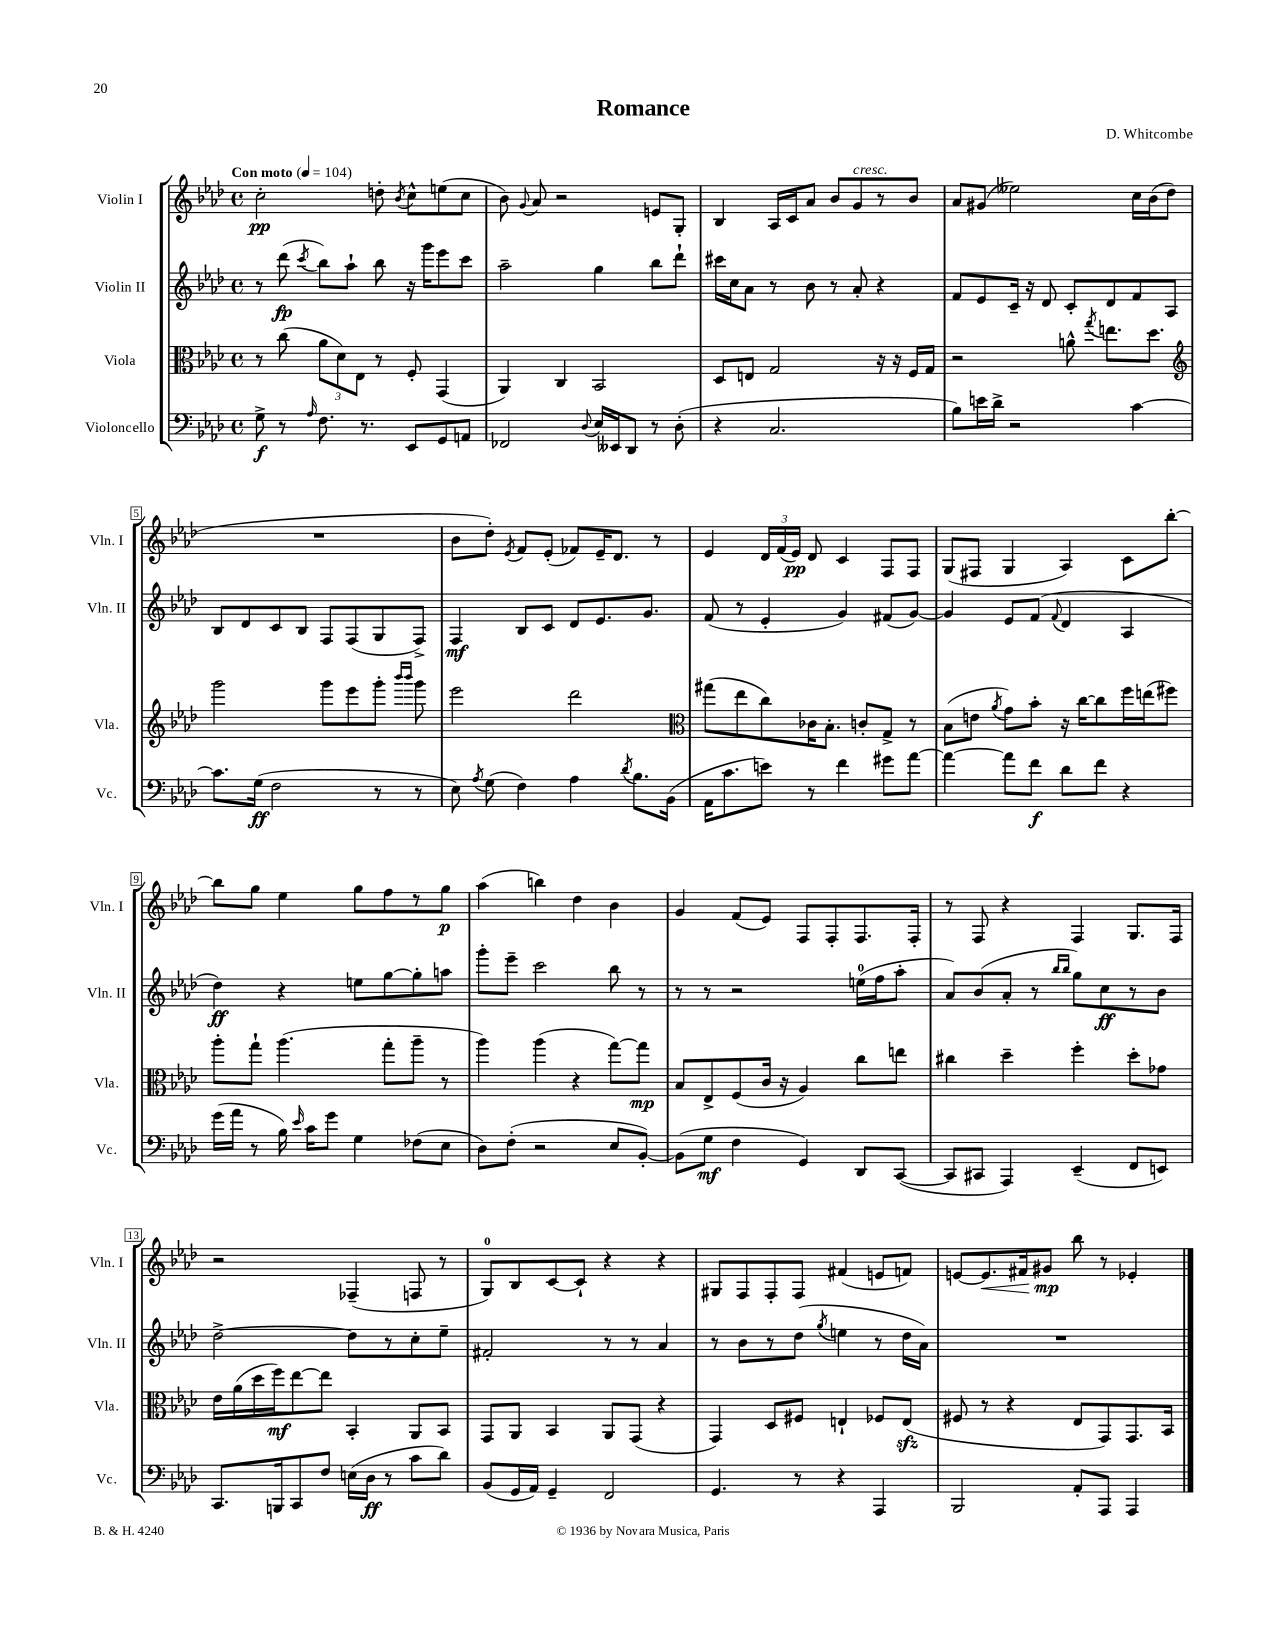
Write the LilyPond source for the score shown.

\header { title = "Romance" composer = "D. Whitcombe" }
<<
\new StaffGroup <<
\new Staff = "s0" \with { instrumentName = "Violin I" shortInstrumentName = "Vln. I" } {
    \clef treble \key aes \major \defaultTimeSignature \time 4/4 \tempo "Con moto" 4 = 104
    \autoBeamOff c''2-.\pp d''8-. \acciaccatura { bes'8 } c''8[-^ e''8( c''8] |
    bes'8) \appoggiatura { g'8 } aes'8 r2 e'8[ g8]-. |
    bes4 aes16[ c'16 aes'8] bes'8[ g'8^\markup { \italic "cresc." } r8 bes'8] |
    aes'8[ gis'8]( eeses''2) c''16[ bes'16( des''8] |
    R1 |
    bes'8[ des''8]-.) \acciaccatura { ees'8 } f'8[ ees'8]-.( fes'8[) ees'16-- des'8.] r8 |
    ees'4 \tuplet 3/2 { des'16[ f'16( ees'16]\pp) } des'8 c'4 f8[ f8] |
    g8[( fis8] g4 aes4) c'8[ bes''8]~-. |
    bes''8[ g''8] ees''4 g''8[ f''8 r8 g''8]\p |
    aes''4( b''4) des''4 bes'4 |
    g'4 f'8[( ees'8]) f8[ f8-. f8. f16]-. |
    r8 f8 r4 f4 g8.[ f16] |
    r2 fes4--( f8 r8 |
    g8[-0) bes8 c'8~ c'8]-! r4 r4 |
    gis8[ f8 f8-. f8] fis'4( e'8[ f'8]) |
    e'8[~ e'8.\< fis'16 gis'8]\mp\! bes''8 r8 ees'4-. \bar "|." |
}
\new Staff = "s1" \with { instrumentName = "Violin II" shortInstrumentName = "Vln. II" } {
    \clef treble \key aes \major \defaultTimeSignature \time 4/4
    \autoBeamOff r8 des'''8\fp( \acciaccatura { c'''8 } bes''8[) aes''8]-! bes''8 r16 g'''16[ ees'''8 c'''8] |
    aes''2-- g''4 bes''8[ des'''8]-! |
    cis'''16[ c''16 aes'8] r8 bes'8 r8 aes'8-. r4 |
    f'8[ ees'8 c'16]-- r16 des'8 c'8[-. des'8 f'8 aes8] |
    bes8[ des'8 c'8 bes8] f8[ f8( g8 f8]->) |
    f4\mf bes8[ c'8] des'8[ ees'8. g'8.] |
    f'8( r8 ees'4-. g'4) fis'8[( g'8]~) |
    g'4 ees'8[ f'8]( \appoggiatura { f'8 } des'4 aes4 |
    des''4\ff) r4 e''8[ g''8~ g''8-. a''8] |
    g'''8[-. ees'''8]-- c'''2 bes''8 r8 |
    r8 r8 r2 e''16[-0( f''16 aes''8]-. |
    aes'8[) bes'8( aes'8]-. r8 \grace { bes''16[ bes''16] } g''8[) c''8\ff r8 bes'8] |
    des''2~-> des''8[ r8 c''8-. ees''8]-- |
    fis'2-. r8 r8 aes'4 |
    r8 bes'8[ r8 des''8]( \acciaccatura { g''8 } e''4 r8 des''16[ aes'16]) |
    R1 \bar "|." |
}
\new Staff = "s2" \with { instrumentName = "Viola" shortInstrumentName = "Vla." } {
    \clef alto \key aes \major \defaultTimeSignature \time 4/4
    \autoBeamOff r8 c''8( \tuplet 3/2 { aes'8[ des'8) ees8] } r8 f8-. g,4( |
    aes,4) c4 bes,2 |
    des8[ e8] g2 r16 r16 f16[ g16] |
    r2 a'8-^ \acciaccatura { g''8 } e''8.[ des''8.] |
    \clef treble g'''2 g'''8[ ees'''8 g'''8]-. \grace { bes'''16[ bes'''16] } g'''8 |
    ees'''2 des'''2 |
    \clef alto gis''8[( ees''8 c''8) ces'16 bes8.]-. c'8[-. g8]-> r8 |
    bes8[( e'8] \acciaccatura { aes'8 } g'8[) bes'8]-. r16 c''16[~ c''8 f''16 e''16( fis''8]) |
    aes''8[-. g''8]-! aes''4.( g''8[-. aes''8]-- r8 |
    aes''4) aes''4( r4 g''8[~) g''8]\mp |
    bes8[ ees8-> f8( c'16] r16 aes4) c''8[ e''8] |
    cis''4 des''4-- f''4-. des''8[-. ges'8] |
    ees'16[ aes'16( des''16 f''16\mf) ees''8~ ees''8] bes,4-. aes,8[ bes,8] |
    g,8[ aes,8] bes,4 aes,8[ g,8]( r4 |
    g,4) des8[ fis8] e4-! fes8[ e8]\sfz( |
    fis8 r8 r4 ees8[ g,8) g,8. bes,16] \bar "|." |
}
\new Staff = "s3" \with { instrumentName = "Violoncello" shortInstrumentName = "Vc." } {
    \clef bass \key aes \major \defaultTimeSignature \time 4/4
    \autoBeamOff g8->\f r8 \grace { aes16 } f8. r8. ees,8[ g,8 a,8] |
    fes,2 \appoggiatura { des8 } ees16[ eeses,16 des,8] r8 des8-.( |
    r4 c2. |
    bes8[) e'16 des'16]-> r2 c'4~ |
    c'8.[ g16]\ff( f2 r8 r8 |
    ees8) \acciaccatura { aes8 } g8( f4) aes4 \acciaccatura { des'8 } bes8.[ bes,16]( |
    aes,16[ c'8. e'8]) r8 f'4 gis'8[ aes'8]~ |
    aes'4~ aes'8[ f'8]\f des'8[ f'8] r4 |
    g'16[( aes'16] r8 bes16) \grace { ees'16 } c'16[ g'8] g4 fes8[( ees8] |
    des8[) f8]-.( r2 ees8[ bes,8]~-.) |
    bes,8[( g8]\mf f4 g,4) des,8[ c,8]~( |
    c,8[ cis,8] aes,,4) ees,4--( f,8[ e,8]) |
    c,8.[ b,,16 c,8 f8] e16[( des16]\ff r8 c'8[ des'8]) |
    bes,8[( g,16 aes,16]) g,4-- f,2 |
    g,4. r8 r4 aes,,4 |
    bes,,2 aes,8[-. aes,,8] aes,,4 \bar "|." |
}
>>
>>
\layout { \context { \Score \override BarNumber.stencil = #(make-stencil-boxer 0.1 0.3 ly:text-interface::print) } }
